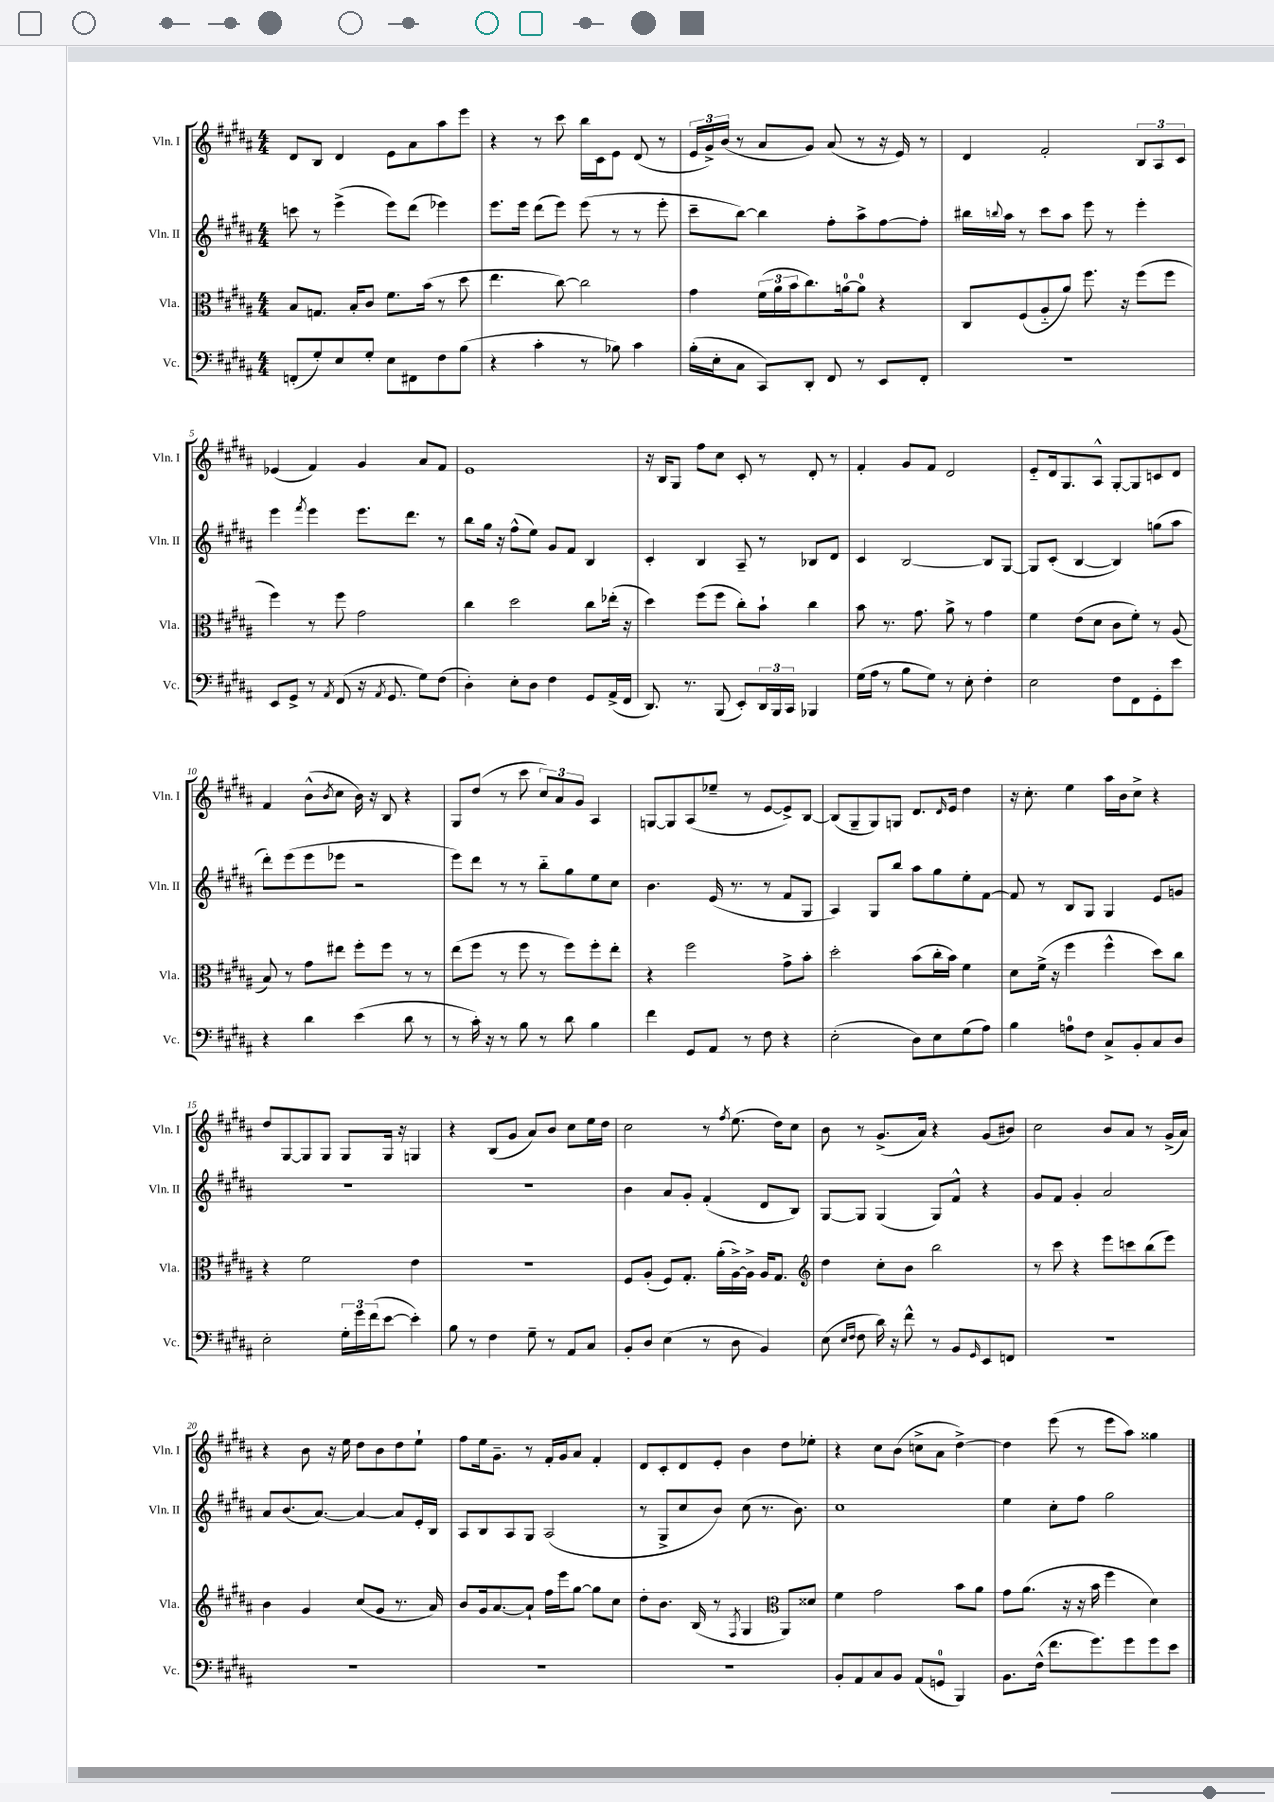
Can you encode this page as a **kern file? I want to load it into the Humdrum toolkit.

**kern	**kern	**kern	**kern
*staff4	*staff3	*staff2	*staff1
*clefF4	*clefC3	*clefG2	*clefG2
*k[f#c#g#d#a#]	*k[f#c#g#d#a#]	*k[f#c#g#d#a#]	*k[f#c#g#d#a#]
*M4/4	*M4/4	*M4/4	*M4/4
(8FF'/L	8B/L	8ccc\	8d#/L
8G#'/)	8.G/J	8r	8B/J
8E/	.	(4eee^\	4d#/
.	16B'/LK	.	.
8G#'/J	8c#/J	.	.
8E\L	8.f#\L	8eee\L)	8e\L
8FF#\	.	(8ddd#\J	8a#\
.	(16b\Jk	.	.
8F#\	8r	4eee-\)	8aa#\
(8B\J	8dd#\	.	8eee\J
=	=	=	=
4r	4.ee\	8.eee\L	4r
.	.	16eee\Jk	.
4c#'\	.	(8ddd#\L	8r
.	[8cc#\)	8eee\J)	8ccc#\
8r	2cc#\]	(8eee\	16bb\LL
.	.	.	16c#\J
8B-\)	.	8r	8e\J
4c#\	.	8r	(8d#/
.	.	8eee'\	8r
=	=	=	=
(16B'\LL	4g#\	8ccc#~\L	24e/LL
.	.	.	24g#^/)
16E'\J	.	.	.
.	.	.	(24b/JJ
8C#\J	.	[8bb\J)	8r
8CC#/L)	(24f#\LL	4bb\]	8a#/L
.	24a#\	.	.
.	24b\J	.	.
8DD#'/J	8.cc#\)	.	8g#/J)
8FF#/	.	8ff#'\L	(8a#/
.	[16a\k	.	.
8r	8a\]J	8aa#^\	8r
8EE/L	4r	[8ff#\	16r
.	.	.	16e/)
8FF#'/J	.	8ff#'\]J	8r
=	=	=	=
1r	8C#/L	16bb#\LL	4d#/
.	.	8qqbb/	.
.	.	16aa#\JJ	.
.	(8F#/	8r	.
.	8A#'~/	8ccc#\L	2f#'/
.	8a#/J)	8aa#\J	.
.	8.ff#\	8eee\	.
.	.	8r	.
.	16r	.	.
.	(8ff#\L	4eee'\	12B/L
.	.	.	12A#/
.	8ff#\J	.	.
.	.	.	12c#/J
=	=	=	=
8EE/L	4ff#\)	4eee\	(4e-/
8GG#^/J	.	.	.
.	.	8qfff#/	.
8r	8r	4eee\	4f#/)
8qAA#/	.	.	.
(8FF#/	8ff#\	.	.
16r	2g#\	8.eee\L	4g#/
8qAA#/	.	.	.
8.GG#/	.	.	.
.	.	8.ddd#\J	.
8G#\L)	.	.	8a#/L
(8F#\J	.	8r	8f#/J
=	=	=	=
4D#'\)	4cc#\	8bb\L	1e
.	.	16gg#\Jk	.
.	.	16r	.
8E'\L	2dd#\	(8ff#^^\L	.
8D#\J	.	8ee\J)	.
4F#\	.	8g#/L	.
.	.	8f#/J	.
8GG#/L	8cc#\L	4B/	.
(16AA#^/L	(16ee-'\Jk	.	.
16FF#/JJ	16r	.	.
=	=	=	=
8.DD#/)	4dd#\)	4c#'/	16r
.	.	.	16B/LK
.	.	.	8G#/J
8.r	.	.	.
.	(8ff#\L	4B/	8ff#\L
(8BBB/	8ff#\J	.	8cc#\J
8EE'/L)	8cc#'\L)	8A#~/	8c#'/
24DD#/L	8b`\J	8r	8r
24BBB/	.	.	.
24CC#/JJ	.	.	.
4BBB-/	4cc#\	8B-/L	8d#'/
.	.	8d#/J	8r
=	=	=	=
(16G#\LL	8b\	4c#/	4f#'/
16A#\JJ	.	.	.
8r	8.r	.	.
8B\L	.	[2B/	8g#/L
.	8.g#\	.	.
8G#\J)	.	.	8f#/J
8r	8a#^\	.	2d#/
8E'\	8r	.	.
4F#'\	4g#\	8B/]L	.
.	.	[8G#/J	.
=	=	=	=
2E\	4f#\	8G#/]L	8e'~/L
.	.	(8c#'/J	16d#/k
.	.	.	8.G#/
.	(8e\L	[4B/	.
.	8d#\J	.	8A#^^/J
8F#\L	8c#\L	4B/])	[8G#'/L
8FF#\	8f#'\J)	.	8G#/]
8GG#'\	8r	(8gg\L	8c/
8e\J	(8A#/	8aa#\J	8d#/J
=	=	=	=
4r	8B/)	8ddd#'\L)	4f#/
.	8r	(8eee\	.
4d#\	8g#\L	8eee\	(8b^^\L
.	.	.	8qb/
.	8ee#\J	8eee-\J	8cc#\J
(4e\	8ff#'\L	2r	16b\)
.	.	.	16r
.	8ff#\J	.	8B/
8d#\	8r	.	4r
8r	8r	.	.
=	=	=	=
8r	(8ee\L	8eee\L)	8G#/L
16c#'\)	8ff#\J	8ddd#\J	(8dd#/J
16r	.	.	.
8r	8r	8r	8r
8B\	8ff#\	8r	8ccc#\
8r	8r	8bb'~\L	12cc#/L)
.	.	.	12a#/
8d#\	8ff#\L)	8gg#\	.
.	.	.	12g#/J
4B\	8ff#'\	8ee\	4A#/
.	8ee'\J	8cc#\J	.
=	=	=	=
4f#\	4r	4.b\	[8G/L
.	.	.	8G/]
8GG#/L	2ff#\	.	(8A#/
8AA#/J	.	(16e/	8ee-~/J
.	.	8.r	.
8r	.	.	8r
8F#\	.	8r	[8e/L
4r	8g#^\L	8f#/L	8e^/])
.	8b'\J	8G#/J	[8B/J
=	=	=	=
(2E'\	2dd#'\	4A#/)	(8B/]L
.	.	.	8G#~/
.	.	8G#/L	8G#/)
.	.	8bb/J	8G/J
8D#\L)	(8b\L	8aa#\L	8.d#/L
8E\	16cc#'\L	8gg#\	.
.	.	.	16qqd#/
.	16b\JJ)	.	16e/Jk
(8G#\	4f#\	8ee'\	4dd#\
8A#\J)	.	[8f#\J	.
=	=	=	=
4B\	8d#\L	8f#/]	16r
.	.	.	8.cc#'\
.	(16f#^\Jk	8r	.
.	16r	.	.
8A\L	4ff#\	8B/L	4ee\
8F#\J	.	8G#/J	.
8C#^/L	4ff#^^\	4G#/	16aa#\LL
.	.	.	16b\J
8BB'/	.	.	8cc#^\J
8C#/	8dd#\L)	8e/L	4r
8D#/J	8cc#\J	8g/J	.
=	=	=	=
2E'\	4r	1r	8dd#/L
.	.	.	[8G#/
.	2f#\	.	8G#/]
.	.	.	8G#/J
24G#'\LL	.	.	8G#/L
24g#\	.	.	.
(24f#\J	.	.	.
[8e\J	.	.	16G#/Jk
.	.	.	16r
4e'\])	4e\	.	4G/
=	=	=	=
8B\	1r	1r	4r
8r	.	.	.
4F#\	.	.	(8B/L
.	.	.	8g#/J
8G#~\	.	.	8a#/L)
8r	.	.	8b/J
8AA#/L	.	.	8cc#\L
8C#/J	.	.	16ee\L
.	.	.	16dd#\JJ
=	=	=	=
8BB'/L	8F#/L	4b\	2cc#\
8D#/J	(8A#'/J	.	.
(4E\	8F#/L)	8a#/L	.
.	8.G#'/J	8g#'/J	.
8r	.	(4f#'/	8r
.	(16a#'\LL	.	.
.	.	.	8qff#/
8D#\	[16A#^\)	.	(8.ee\
.	16A#^\]JJ	.	.
4BB/)	16A#/LK	8d#/L	.
.	8.G#/J	.	16dd#\LK)
.	.	8B/J)	8cc#\J
=	=	=	=
*	*clefG2	*	*
(8E\	4dd#\	[8G#/L	8b\
16qqE/LL	.	.	.
16qqF#/JJ	.	.	.
8F#\	.	8G#/]J	8r
16d#\)	8cc#'\L	(4G#/	(8.g#^/L
16r	.	.	.
8f#^^\	8b\J	.	.
.	.	.	16a#/Jk)
8r	2bb\	8G#/L)	4r
8BB/L	.	8f#^^/J	.
16qqGG#/	.	.	.
8EE/	.	4r	(8g#/L
8FF/J	.	.	8b#/J)
=	=	=	=
1r	8r	8g#/L	2cc#\
.	8ccc#\	8f#/J	.
.	4r	4g#'/	.
.	8eee\L	2a#/	8b/L
.	8ccc\	.	8a#/J
.	(8bb\	.	8r
.	8eee\J)	.	(16g#^/LL
.	.	.	16a#/JJ)
=	=	=	=
1r	4b\	8a#/L	4r
.	.	(8.b/	.
.	4g#/	.	8b\
.	.	[8.a#/J)	.
.	.	.	16r
.	.	.	16ee\
.	(8cc#/L	4a#/_	8dd#\L
.	8g#/J	.	8b\
.	8.r	8a#/]L	8dd#\
.	.	16e'/L	8ee`\J
.	16a#/)	16B/JJ	.
=	=	=	=
1r	8b/L	8A#/L	8ff#\L
.	16g#/k	8B/	16ee\k
.	[8.a#/	.	8.g#~\J
.	.	8A#/	.
.	8a#`/]J	8G#/J	8r
.	16ff#\LL	(2A#/	16f#'/LL
.	16eee\J	.	16g#/J
.	[8gg#\J	.	8a#/J
.	8gg#\]L	.	4f#'/
.	8cc#\J	.	.
=	=	=	=
1r	8dd#'\L	8r	8d#/L
.	8.b\J	8G#^/L	8c#'/
.	.	8cc#/	8d#/
.	(16B/	.	.
.	8r	8b/J)	8e'/J
.	8qF#/	.	.
.	4G#/	(8cc#\	4b\
.	.	8.r	.
*	*clefC3	*	*
.	8AA#/L)	.	8dd#\L
.	.	8.b\)	.
.	8d##/J	.	8ee-'\J
=	=	=	=
8BB'/L	4f#\	1cc#	4r
8AA#/	.	.	.
8C#/	2g#\	.	8cc#\L
8BB/J	.	.	(8b\J
(8AA#/L	.	.	8cc^\L
8GG/J	.	.	8a#\J
4BBB/)	8b\L	.	[4dd#^\)
.	8a#\J	.	.
=	=	=	=
8.BB\L	8g#\L	4ee\	4dd#\]
.	(8.a#\J	.	.
(16F#^^\Jk	.	.	.
8.f#\L	.	8cc#'\L	(8eee\
.	16r	.	.
.	16r	8ff#\J	8r
8.g#\)	16b\	.	.
.	4ff#\	2gg#\	8eee\L
8g#\	.	.	8aa#\J)
8g#\	4d#\)	.	4gg##\
8e\J	.	.	.
==	==	==	==
*-	*-	*-	*-
